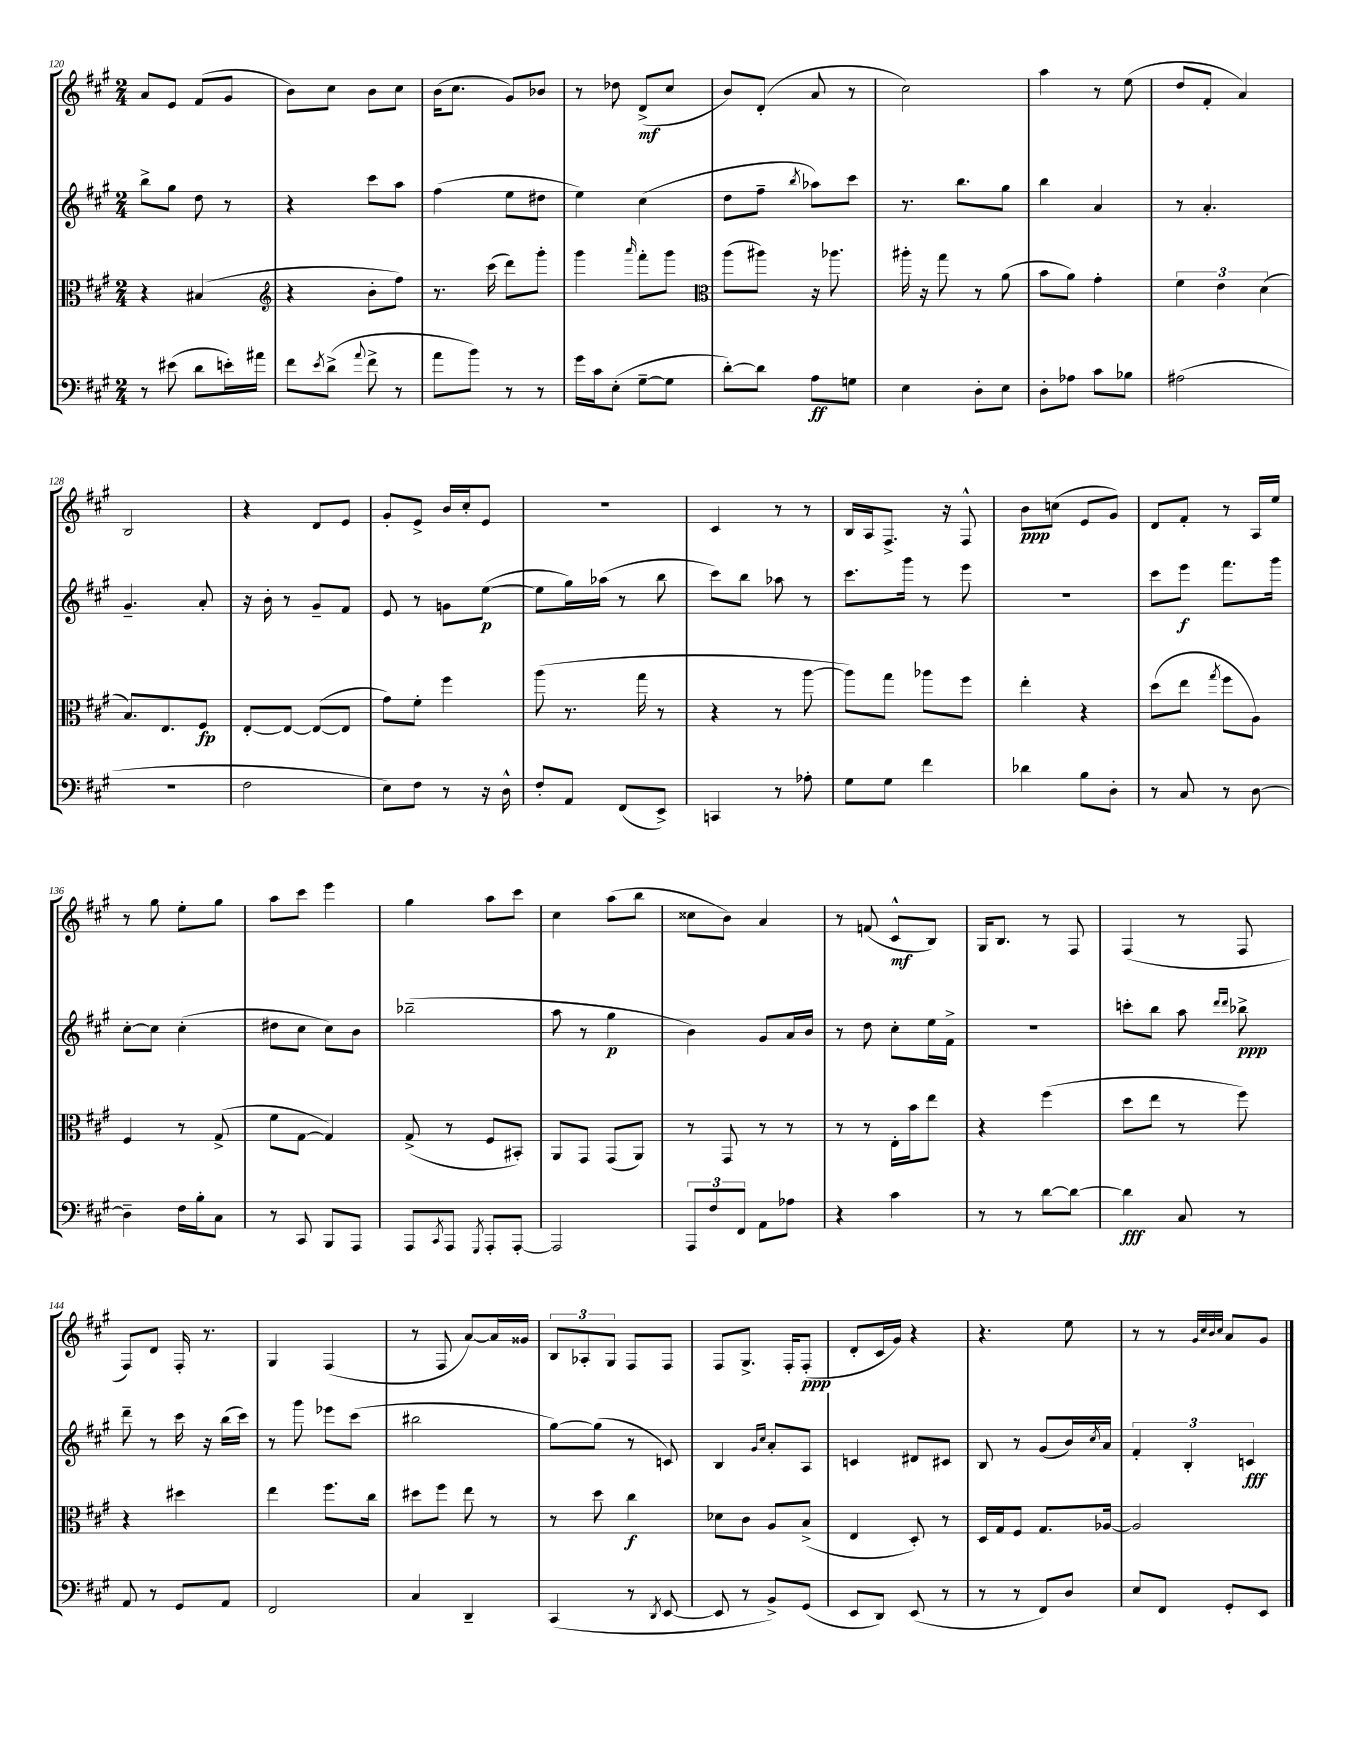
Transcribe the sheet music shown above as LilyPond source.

<<
\new StaffGroup <<
\new Staff = "s0" {
    \clef treble \key a \major \numericTimeSignature \time 2/4
    a'8 e'8 fis'8( gis'8 |
    b'8) cis''8 b'8 cis''8 |
    b'16( cis''8. gis'8) bes'8 |
    r8 des''8 d'8->\mf( cis''8 |
    b'8) d'8-.( a'8 r8 |
    cis''2) |
    a''4 r8 e''8( |
    d''8 fis'8-. a'4) |
    b2 |
    r4 d'8 e'8 |
    gis'8-. e'8-> b'16 cis''16-. e'8 |
    r2 |
    cis'4 r8 r8 |
    b16 a16 fis8.-> r16 fis8-^ |
    b'8\ppp c''8( e'8 gis'8) |
    d'8 fis'8-. r8 a16 e''16 |
    r8 gis''8 e''8-. gis''8 |
    a''8 cis'''8 e'''4 |
    gis''4 a''8 cis'''8 |
    cis''4 a''8( b''8 |
    cisis''8 b'8) a'4 |
    r8 f'8( cis'8-^\mf b8) |
    gis16 b8. r8 fis8 |
    fis4( r8 fis8 |
    fis8) d'8 fis16-. r8. |
    gis4 fis4( |
    r8 fis8 a'8~) a'16 gisis'16 |
    \tuplet 3/2 { b8 aes8-. gis8 } fis8 fis8 |
    fis8 gis8.-> fis16-. fis8-.\ppp( |
    d'8-. cis'16 gis'16) r4 |
    r4. e''8 |
    r8 r8 \grace { gis'32 cis''32 b'32 cis''32 } a'8 gis'8 \bar "|." |
}
\new Staff = "s1" {
    \clef treble \key a \major \numericTimeSignature \time 2/4
    b''8-> gis''8 d''8 r8 |
    r4 cis'''8 a''8 |
    fis''4( e''8 dis''8 |
    e''4) cis''4( |
    d''8 fis''8-- \acciaccatura { b''8 } aes''8) cis'''8 |
    r8. b''8. gis''8 |
    b''4 a'4 |
    r8 a'4.-. |
    gis'4.-- a'8-. |
    r16 b'16-. r8 gis'8-- fis'8 |
    e'8 r8 g'8 e''8~\p( |
    e''8 gis''16) aes''16( r8 b''8 |
    cis'''8) b''8 aes''8 r8 |
    cis'''8. gis'''16 r8 e'''8 |
    r2 |
    cis'''8 e'''8\f fis'''8. gis'''16 |
    cis''8~-. cis''8 cis''4-.( |
    dis''8 cis''8 cis''8) b'8 |
    bes''2--( |
    a''8 r8 gis''4\p |
    b'4) gis'8 a'16 b'16 |
    r8 d''8 cis''8-. e''16 fis'16-> |
    R2 |
    c'''8-. b''8 a''8 \grace { d'''16 d'''16 } bes''8->\ppp |
    d'''8-- r8 cis'''16 r16 b''16( cis'''16) |
    r8 gis'''8 ees'''8 cis'''8( |
    bis''2 |
    gis''8~) gis''8( r8 c'8) |
    b4 \grace { gis'16 cis''16 } a'8-. a8 |
    c'4 dis'8 cis'8 |
    b8 r8 gis'8( b'16) \acciaccatura { cis''8 } a'16 |
    \tuplet 3/2 { fis'4-. b4-. c'4\fff } \bar "|." |
}
\new Staff = "s2" {
    \clef alto \key a \major \numericTimeSignature \time 2/4
    r4 bis4( |
    \clef treble r4 b'8-. fis''8) |
    r8. cis'''16( d'''8) gis'''8-. |
    gis'''4 \grace { a'''16 } fis'''8-. gis'''8 |
    \clef alto a''8( ais''8) r16 aes''8. |
    ais''16-. r16 gis''8 r8 a'8( |
    b'8 a'8) gis'4-. |
    \tuplet 3/2 { fis'4 e'4 d'4( } |
    b8.) e8. fis8\fp |
    e8~-. e8~ e8~( e8 |
    gis'8) fis'8-. fis''4 |
    a''8( r8. gis''16 r8 |
    r4 r8 a''8~ |
    a''8) gis''8 aes''8 fis''8 |
    e''4-. r4 |
    d''8( e''8 \acciaccatura { gis''8 } fis''8 a8) |
    fis4 r8 gis8->( |
    fis'8 gis8~ gis4) |
    gis8->( r8 fis8 bis,8-.) |
    a,8 gis,8 gis,8( a,8) |
    r8 gis,8 r8 r8 |
    r8 r8 e16-. b'16 e''8 |
    r4 fis''4( |
    d''8 e''8 r8 fis''8) |
    r4 dis''4 |
    e''4 fis''8. cis''16 |
    dis''8 fis''8 e''8 r8 |
    r8 d''8 cis''4\f |
    des'8 cis'8 a8 b8->( |
    e4 d8-.) r8 |
    d16 gis16 fis8 gis8. aes16~ |
    aes2 \bar "|." |
}
\new Staff = "s3" {
    \clef bass \key a \major \numericTimeSignature \time 2/4
    r8 eis'8( d'8 e'16-.) ais'16 |
    fis'8 \acciaccatura { e'8 } d'8->( \appoggiatura { a'8 } fis'8-> r8 |
    a'8 b'8) r8 r8 |
    gis'16 cis'16 e8-.( gis8~-- gis8 |
    d'8~-.) d'8 a8\ff g8 |
    e4 d8-. e8 |
    d8-. aes8 cis'8 bes8 |
    ais2( |
    R2 |
    fis2 |
    e8) fis8 r8 r16 d16-^ |
    fis8-. a,8 fis,8( e,8->) |
    c,4 r8 aes8-. |
    gis8 gis8 fis'4 |
    des'4 b8 d8-. |
    r8 cis8 r8 d8~ |
    d4-- fis16 b16-. cis8 |
    r8 cis,8 b,,8 a,,8 |
    a,,8 \acciaccatura { cis,8 } a,,8 \acciaccatura { gis,,8 } a,,8-. a,,8~-. |
    a,,2 |
    \tuplet 3/2 { a,,8 fis8 fis,8 } a,8 aes8 |
    r4 cis'4 |
    r8 r8 d'8~ d'8~ |
    d'4\fff cis8 r8 |
    a,8 r8 gis,8 a,8 |
    fis,2 |
    cis4 d,4-- |
    cis,4( r8 \acciaccatura { d,8 } e,8~ |
    e,8 r8 b,8->) gis,8( |
    e,8 d,8) e,8( r8 |
    r8 r8 fis,8) d8 |
    e8 fis,8 gis,8-. e,8 \bar "|." |
}
>>
>>
\layout { \context { \Score currentBarNumber = #120 } }
